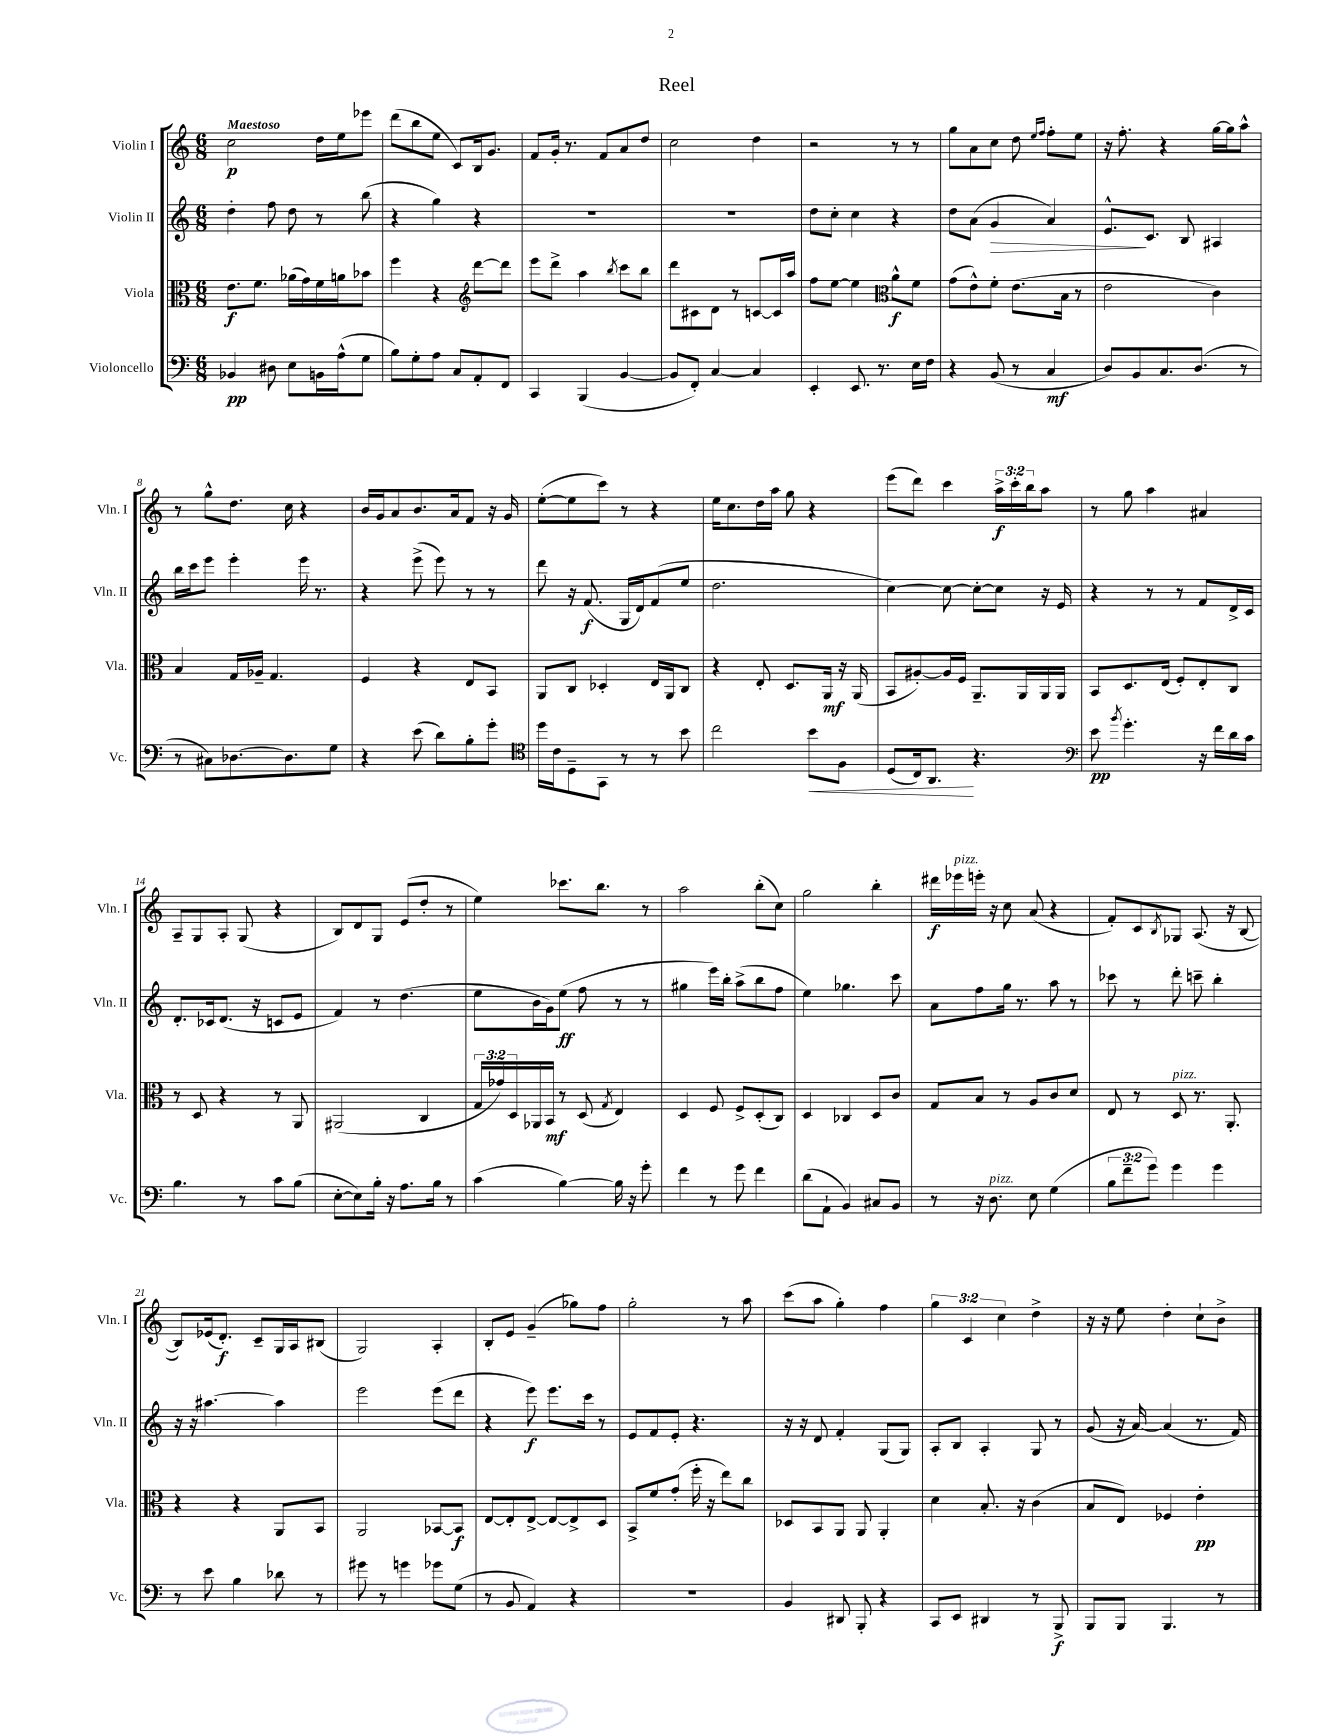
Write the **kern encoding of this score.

**kern	**kern	**kern	**kern
*staff4	*staff3	*staff2	*staff1
*clefF4	*clefC3	*clefG2	*clefG2
*k[]	*k[]	*k[]	*k[]
*M6/8	*M6/8	*M6/8	*M6/8
4BB-	8.e	4dd'	2cc
.	8.f	.	.
8D#	.	8ff	.
8E	(16a-	8dd	.
.	16g)	.	.
16BB	16f	8r	16dd
(16A^^	16a	.	16ee
8G	8b-	(8bb	8eee-
=	=	=	=
8B)	4ff	4r	(8ddd
8G'	.	.	8bb
8A	4r	4gg)	8ee
8C	.	.	8c)
*	*clefG2	*	*
8AA'	[8ddd	4r	16B
.	.	.	8.g
8FF	8ddd]	.	.
=	=	=	=
4CC	8eee	2.r	8f
.	8ddd^	.	16g'
.	.	.	8.r
(4BBB	4aa	.	.
.	.	.	8f
.	8qbb	.	.
[4BB	8ccc	.	8a
.	8bb	.	8dd
=	=	=	=
8BB]	8ddd	2.r	2cc
8FF')	8c#	.	.
[4C	8d	.	.
.	8r	.	.
4C]	[8c	.	4dd
.	16c]	.	.
.	16aa	.	.
=	=	=	=
4EE'	8ff	8dd	2r
.	[8ee	8cc'	.
8.EE	4ee]	4cc	.
8.r	.	.	.
*	*clefC3	*	*
.	8a^^	4r	8r
16E	8f	.	8r
16F	.	.	.
=	=	=	=
4r	(8g	8dd	8gg
.	8e^^)	(8a	8a
(8BB	8f'	4g	8cc
8r	(8.e	.	8dd
.	.	.	16qqee
.	.	.	16qqff
4C	.	4a)	8ff'
.	16B	.	.
.	8r	.	8ee
=	=	=	=
8D)	2e	8.e^^	16r
.	.	.	8.ff'
8BB	.	.	.
.	.	8.c	.
8.C	.	.	4r
.	.	8B	.
(8.D	.	.	.
.	4c)	4A#	[16gg
.	.	.	16gg]
8r	.	.	8aa^^
=	=	=	=
8r	4B	16bb	8r
.	.	16ccc	.
8C#)	.	8eee	8gg^^
[8.D-	16G	4eee'	8.dd
.	16A-~	.	.
.	4.G	.	.
8.D-]	.	.	16cc
.	.	16eee	4r
.	.	8.r	.
8G	.	.	.
=	=	=	=
4r	4F	4r	16b
.	.	.	16g
.	.	.	8a
(8e	4r	(8eee^	8.b
8d)	.	8eee)	.
.	.	.	16a
8B'	8E	8r	8f
8g'	8BB	8r	16r
.	.	.	16g
=	=	=	=
*clefC4	*	*	*
16dd	8AA	8ddd	([8ee'
16c	.	.	.
8D~	8C	16r	8ee]
.	.	(8.f	.
8GG	4D-'	.	8ccc)
8r	.	16G	8r
.	.	16d)	.
8r	16E	(8f	4r
.	16AA	.	.
8b	8C	8ee	.
=	=	=	=
2cc	4r	2.dd	16ee
.	.	.	8.cc
.	8E'	.	16dd
.	.	.	16aa
.	8.D	.	8gg
8b	.	.	4r
.	16AA	.	.
8F	16r	.	.
.	(16AA	.	.
=	=	=	=
(8D	8BB	[4cc)	(8eee
16C)	[8A#')	.	8ddd)
8.AA	.	.	.
.	16A#]	8cc_	4ccc
.	16F	.	.
4.r	8.AA~	8cc'_	.
.	.	8cc]	24aa^
.	.	.	24ccc'
.	16AA	.	.
.	.	.	24bb
.	16AA	16r	8aa
.	16AA	16e	.
=	=	=	=
*clefF4	*	*	*
8e	8BB	4r	8r
8qb	.	.	.
4.g'	8.D	.	8gg
.	.	8r	4aa
.	(16E	.	.
.	8F')	8r	.
16r	8E'	8f	4a#
16f	.	.	.
16d	8C	16d^	.
16c	.	16c	.
=	=	=	=
4.B	8r	8.d'	8A~
.	8D	.	8G
.	.	16c-	.
.	4r	(8.d	8A'
8r	.	.	(8G
.	.	16r	.
8c	8r	8c	4r
(8B	8AA	8e	.
=	=	=	=
[8E'	(2AA#	4f)	8B)
8E])	.	.	8d
16B'	.	8r	8G
16r	.	.	.
8.A	.	(4.dd	(8e
.	4C	.	8dd'
16B	.	.	.
8r	.	.	8r
=	=	=	=
(4c	24G	8ee	4ee)
.	24g-)	.	.
.	24D	.	.
.	16AA-	16b	.
.	16BB	16g)	.
[4B)	8r	(8ee	8.ccc-
.	(8D	8ff	.
.	.	.	8.bb
.	8qG	.	.
16B]	4E)	8r	.
16r	.	.	.
8g'	.	8r	8r
=	=	=	=
4f	4D	4gg#	2aa
8r	8F	16eee)	.
.	.	16bb'	.
8g	8F^	(8aa^	.
4f	(8D'	8bb	(8bb'
.	8C)	8ff	8cc)
=	=	=	=
(8d	4D	4ee)	2gg
8AA`	.	.	.
4BB)	4C-	4.gg-	.
8C#	8D	.	4bb'
8BB	8c	8ccc	.
=	=	=	=
8r	8G	8a	16ddd#
.	.	.	16eee-
16r	8B	8ff	16eee'
8.D	.	.	16r
.	8r	16gg	8cc
.	.	8.r	.
8E	8A	.	(8a
(4G	8c	8aa	4r
.	8d	8r	.
=	=	=	=
12B	8E	8ccc-	8f')
12f~	.	.	.
.	8r	8r	8c
12g)	.	.	.
.	.	.	8qB
4g	8D	8ddd'	8G-
.	8.r	8ccc~	(8.A
4g	.	4bb'	.
.	8.AA'	.	16r
.	.	.	[8B
=	=	=	=
8r	4r	16r	8B])
.	.	16r	.
8e	.	[4.aa#	(16e-
.	.	.	8.d')
4B	4r	.	.
.	.	.	8c~
8d-	8AA	4aa#]	16G
.	.	.	16A
8r	8BB	.	(8B#
=	=	=	=
8g#	2AA	2eee	2G)
8r	.	.	.
4g	.	.	.
8g-	[8BB-	(8eee	4A'
(8G	8BB-]	8ddd	.
=	=	=	=
8r	[8E	4r	8B'
8BB	8E']	.	8e
4AA)	[8E^	8eee)	(4g~
.	8E_	8.eee	.
4r	8E^]	.	8gg-)
.	.	16ccc	.
.	8D	8r	8ff
=	=	=	=
2.r	8BB^	8e	2gg'
.	8f	8f	.
.	(8g'	8e'	.
.	16ff'	4.r	.
.	16r	.	.
.	8ee)	.	8r
.	8cc	.	8aa
=	=	=	=
4BB	8D-	16r	(8ccc
.	.	16r	.
.	8BB	8d	8aa
8DD#	8AA	4f'	4gg')
8BBB'	8AA	.	.
4r	4AA'	(8G	4ff
.	.	8G)	.
=	=	=	=
8CC	4d	8A'	6gg
8EE	.	8B	.
.	.	.	6c
4DD#	8.B'	4A'	.
.	.	.	6cc
.	16r	.	.
8r	(4c	8G	4dd^
8BBB^	.	8r	.
=	=	=	=
8BBB	8B	(8g	16r
.	.	.	16r
8BBB	8E)	16r	8ee
.	.	[16a)	.
4.BBB	4F-	(4a]	4dd'
.	4e'	8.r	8cc`
8r	.	.	8b^
.	.	16f)	.
==	==	==	==
*-	*-	*-	*-
